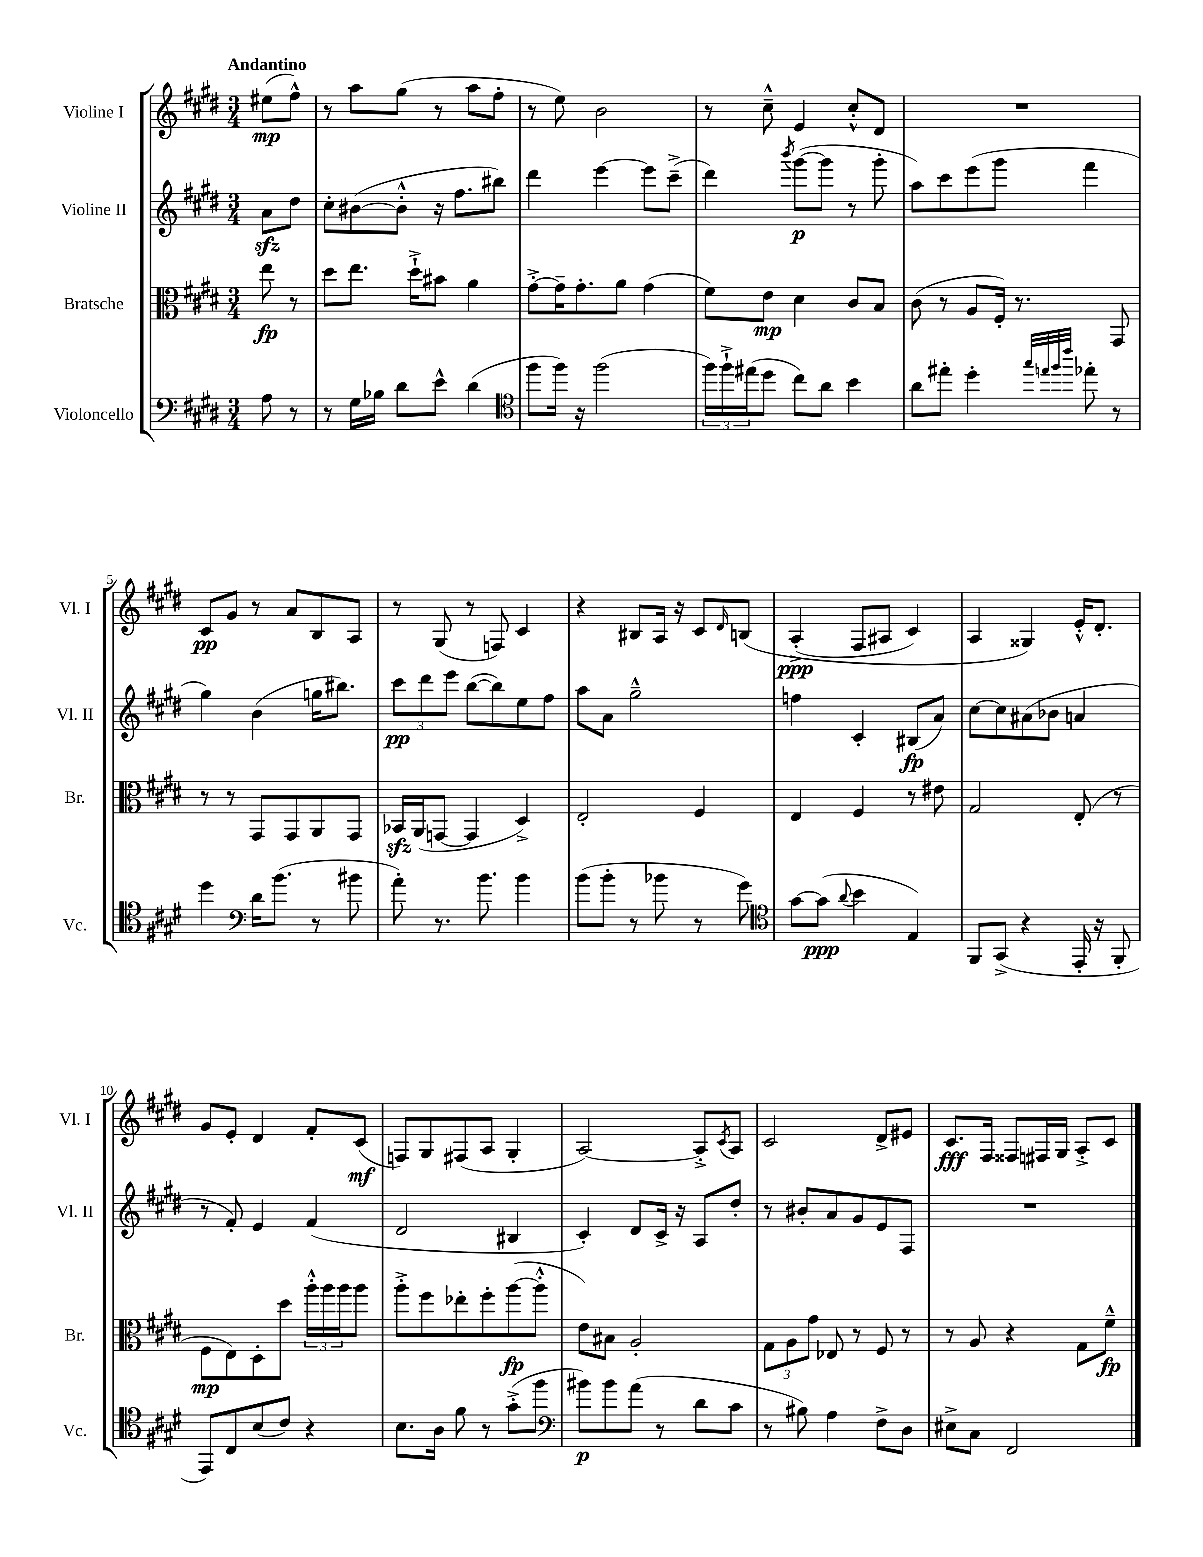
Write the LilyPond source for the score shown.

<<
\new StaffGroup <<
\new Staff = "s0" \with { instrumentName = "Violine I" shortInstrumentName = "Vl. I" } {
    \clef treble \key e \major \numericTimeSignature \time 3/4 \partial 4 \tempo "Andantino"
    eis''8\mp( fis''8-^) |
    r8 a''8 gis''8( r8 a''8 fis''8-. |
    r8 e''8) b'2 |
    r8 cis''8---^ e'4 cis''8-.-^ dis'8 |
    R2. |
    cis'8\pp gis'8 r8 a'8 b8 a8 |
    r8 gis8( r8 f8) cis'4 |
    r4 bis8 a16 r16 cis'8 \grace { dis'16 } b8\( |
    a4-.->\ppp( fis8 ais8 cis'4) |
    a4 gisis4\) e'16-.-^ dis'8.-. |
    gis'8 e'8-. dis'4 fis'8-. cis'8\mf( |
    f8) gis8 fis8( a8 gis4-. |
    a2~) a8-.-> \acciaccatura { cis'8 } a8 |
    cis'2 dis'8-> eis'8 |
    cis'8.\fff fis16 fisis8 fis16 gis16 a8-.-> cis'8 \bar "|." |
}
\new Staff = "s1" \with { instrumentName = "Violine II" shortInstrumentName = "Vl. II" } {
    \clef treble \key e \major \numericTimeSignature \time 3/4 \partial 4
    a'8\sfz dis''8 |
    cis''8-. bis'8~( bis'8-.-^ r16 fis''8. bis''8) |
    dis'''4 e'''4~ e'''8 cis'''8--->( |
    dis'''4) \acciaccatura { b'''8 } gis'''8~\p( gis'''8 r8 gis'''8-. |
    a''8) cis'''8 e'''8( gis'''8 fis'''4 |
    gis''4) b'4( g''16 bis''8.) |
    \tuplet 3/2 { cis'''8\pp dis'''8 e'''8 } b''8~( b''8) e''8 fis''8 |
    a''8 a'8 gis''2---^ |
    f''4 cis'4-. bis8\fp( a'8) |
    cis''8~ cis''8 ais'8( bes'8 a'4 |
    r8 fis'8-.) e'4 fis'4( |
    dis'2 bis4 |
    cis'4-.) dis'8 cis'16-> r16 a8 dis''8-. |
    r8 bis'8-. a'8 gis'8 e'8 fis8 |
    R2. \bar "|." |
}
\new Staff = "s2" \with { instrumentName = "Bratsche" shortInstrumentName = "Br." } {
    \clef alto \key e \major \numericTimeSignature \time 3/4 \partial 4
    e''8\fp r8 |
    dis''8 e''8. dis''16-!-> bis'8 a'4 |
    gis'8~-.-> gis'16-- gis'8.-. a'8 gis'4( |
    fis'8) e'8\mp dis'4 cis'8 b8 |
    cis'8( r8 a8 fis16-.) r8. gis,8 |
    r8 r8 gis,8 gis,8 a,8 gis,8 |
    bes,16\sfz a,16( g,8~ g,4 dis4->) |
    e2-. fis4 |
    e4 fis4 r8 eis'8 |
    gis2 e8-.( r8 |
    fis8\mp e8) dis8-. dis''8 \tuplet 3/2 { a''16-.-^ a''16 a''16 } a''8 |
    a''8-.-> fis''8 ees''8-. fis''8-. a''8~\fp( a''8-.-^ |
    e'8) bis8 a2-. |
    \tuplet 3/2 { gis8 a8 gis'8 } ees8 r8 fis8 r8 |
    r8 a8 r4 gis8 fis'8---^\fp \bar "|." |
}
\new Staff = "s3" \with { instrumentName = "Violoncello" shortInstrumentName = "Vc." } {
    \clef bass \key e \major \numericTimeSignature \time 3/4 \partial 4
    a8 r8 |
    r8 gis16 bes16 dis'8 e'8-^ dis'4( |
    \clef tenor fis''8 fis''16) r16 fis''2( |
    \tuplet 3/2 { fis''16) fis''16-!-> eis''16( } dis''8 cis''8) a'8 b'4 |
    a'8 eis''8-. dis''4-. \grace { gis''32 e''32 fis''32 cis'''32 } ees''8-. r8 |
    dis''4 \clef bass dis'16 b'8.( r8 bis'8 |
    a'8-.) r8. b'8. b'4 |
    b'8( b'8-. r8 bes'8 r8 gis'8) |
    \clef tenor gis'8~ gis'8\ppp( \appoggiatura { a'8 } b'4 e4) |
    fis,8 gis,8->( r4 e,16-. r16 fis,8-. |
    e,8) cis8 b8( cis'8) r4 |
    b8. a16 fis'8 r8 gis'8-.->( fis''8 |
    \clef bass bis'8\p) bis'8 a'8( r8 dis'8 cis'8 |
    r8 bis8) a4 fis8-> dis8 |
    eis8-> cis8 fis,2 \bar "|." |
}
>>
>>
